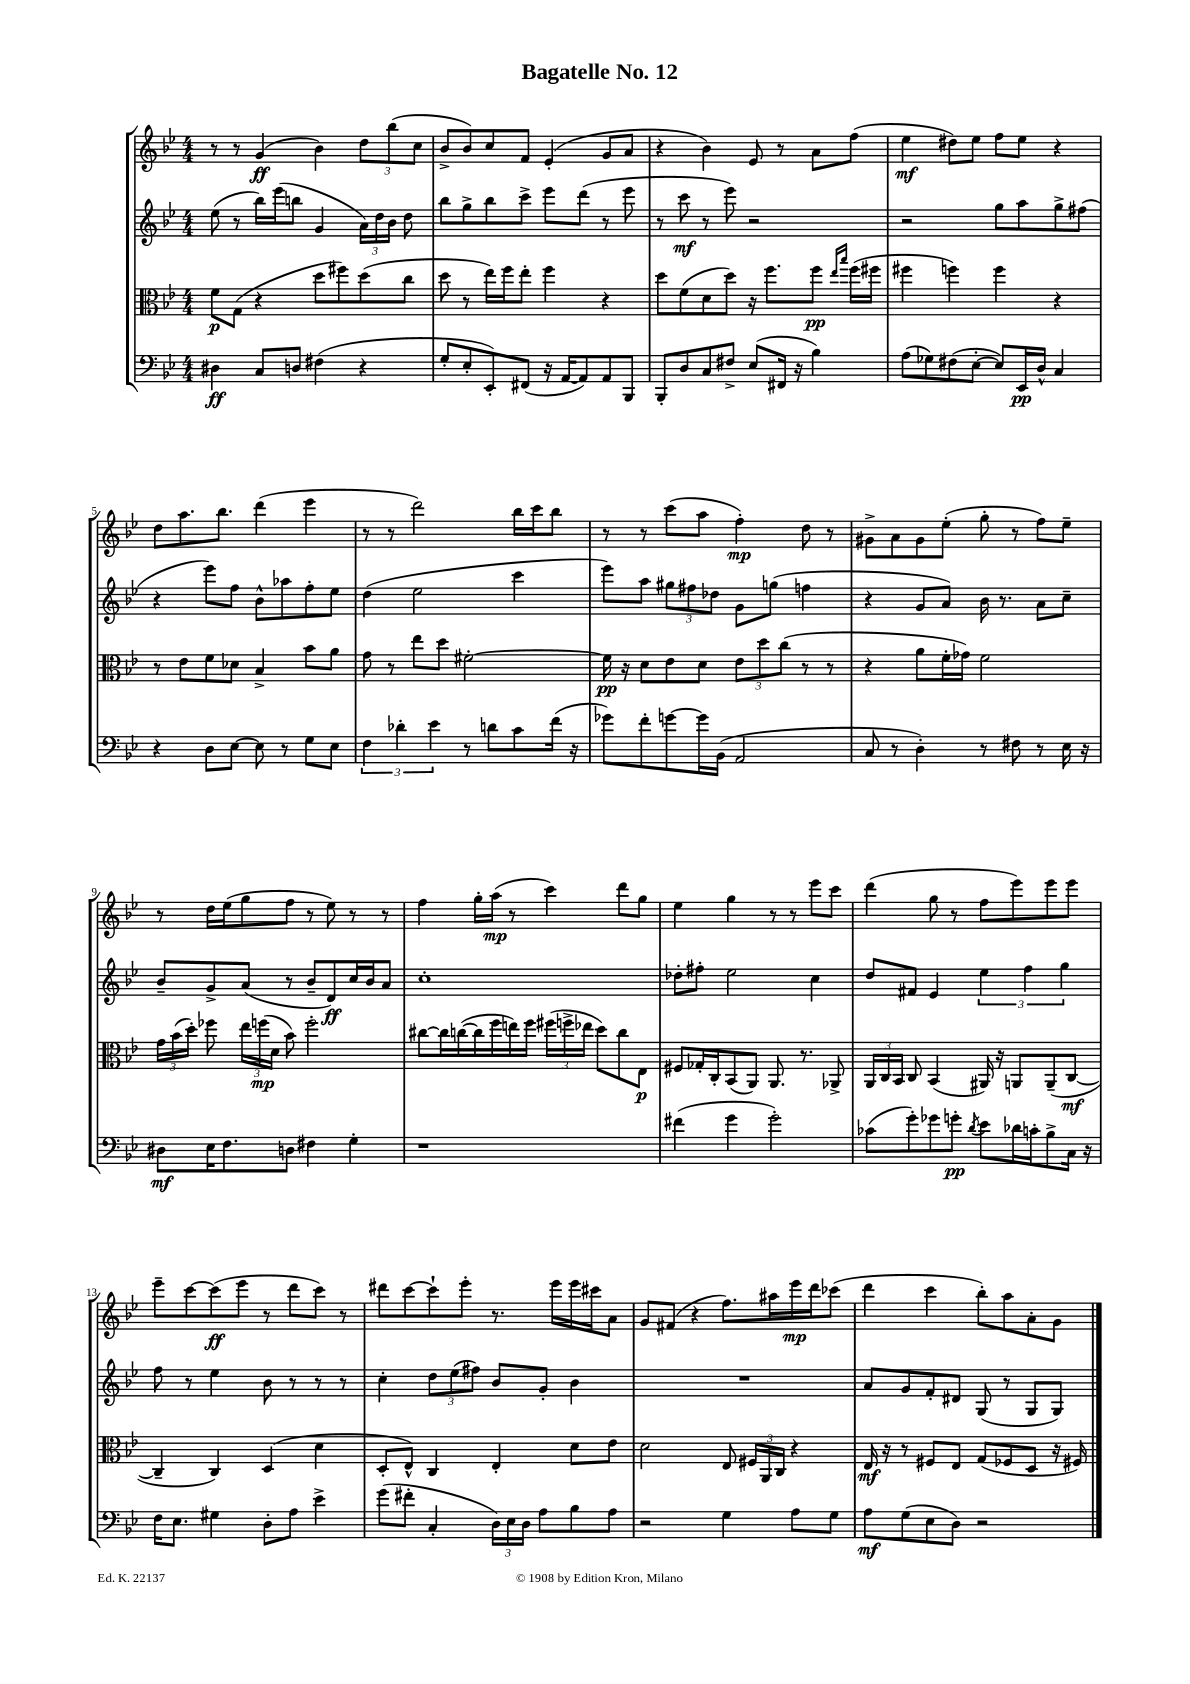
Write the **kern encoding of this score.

**kern	**kern	**kern	**kern
*staff4	*staff3	*staff2	*staff1
*clefF4	*clefC3	*clefG2	*clefG2
*k[b-e-]	*k[b-e-]	*k[b-e-]	*k[b-e-]
*M4/4	*M4/4	*M4/4	*M4/4
4D#\	8f\L	(8ee-\	8r
.	(8G\J	8r	8r
8C/L	4r	16bb-\LL)	(4g/
.	.	(16eee-\J	.
8D/J	.	8bb\J	.
(4F#\	8dd\L	4g/	4b-\)
.	8ff#\)	.	.
4r	(8dd\	24a\LL)	12dd\L
.	.	24dd\	.
.	.	24b-\JJ	(12bb-\
.	8cc\J	8dd\	.
.	.	.	12cc\J
=	=	=	=
8G'/L	8dd\	8bb-\L	8b-^/L
8E-'/	8r	8gg^\	8b-/)
8EE-'/)	16ee-\LL)	8bb-\	8cc/
.	16ff\J	.	.
(8FF#/J	8ee-'\J	8ccc^\J	8f/J
16r	4ff\	8eee-\L	(4e-'/
[16AA/LK	.	.	.
8AA/])	.	(8ddd\J	.
8AA/	4r	8r	8g/L
8BBB-/J	.	8eee-\	8a/J
=	=	=	=
8BBB-'/L	8dd\L	8r	4r
8D/	(8f\	8ccc\	.
8C/	8d\	8r	4b-\)
8F#^/J	8dd\J)	8eee-\)	.
(8E-/L	16r	2r	8e-/
.	8.ff\L	.	.
16FF#/Jk	.	.	8r
16r	.	.	.
4B-\)	8ff\J	.	8a\L
.	16qqee-/LL	.	.
.	16qqbb-/JJ	.	.
.	(16ff\LL	.	(8ff\J
.	16ff#\JJ	.	.
=	=	=	=
(8A\L	4ff#\	2r	4ee-\
8G-\)	.	.	.
(8F#\	4ff\)	.	8dd#\L)
[8E-'\J	.	.	8ee-\J
8E-/]L)	4ff\	8gg\L	8ff\L
16EE-/L	.	8aa\	8ee-\J
16D^^/JJ	.	.	.
4C/	4r	8gg^\	4r
.	.	(8ff#\J	.
=	=	=	=
4r	8r	4r	8dd\L
.	8e-\L	.	8.aa\
8D\L	8f\	8eee-\L)	.
.	.	.	8.bb-\J
[8E-\J	8d-\J	8ff\J	.
8E-\]	4B-^/	8b-^^\L	(4ddd\
8r	.	8aa-\	.
8G\L	8b-\L	8ff'\	4eee-\
8E-\J	8a\J	8ee-\J	.
=	=	=	=
6F\	8g\	(4dd\	8r
.	8r	.	8r
6d-'\	.	.	.
.	8ee-\L	2ee-\	2ddd\)
6e-\	.	.	.
.	8dd\J	.	.
8r	[2f#'\	.	.
8d\L	.	.	.
8c\	.	4ccc\	16bb-\LL
.	.	.	16ccc\J
(16f\Jk	.	.	8bb-\J
16r	.	.	.
=	=	=	=
8g-\L)	16f#\]	8eee-\L)	8r
.	16r	.	.
8f'\	8d\L	8aa\J	8r
[8g\	8e-\	12gg#\L	(8ccc\L
.	.	12ff#\	.
16g\]L	8d\J	.	8aa\J
.	.	12dd-\J	.
(16BB-\JJ	.	.	.
2AA/	12e-\L	8g\L	4ff'\)
.	12dd\	.	.
.	.	(8gg\J	.
.	(12cc\J	.	.
.	8r	4ff\	8dd\
.	8r	.	8r
=	=	=	=
8C/	4r	4r	8g#^\L
8r	.	.	8a\
4D'\)	8a\L	8g/L	8g#\
.	16f'\L	8a/J)	(8ee-'\J
.	16g-\JJ)	.	.
8r	2f\	16b-\	8gg'\
.	.	8.r	.
8F#\	.	.	8r
8r	.	8a\L	8ff\L)
16E-\	.	8cc~\J	8ee-~\J
16r	.	.	.
=	=	=	=
8D#\L	24g\LL	8b-~/L	8r
.	(24b-\	.	.
.	24dd'\JJ)	.	.
16E-\K	8ff-\	8g^/	16dd\LL
8.F\	.	.	(16ee-\J
.	24ee-\LL	(8a/J	8gg\
.	(24ff\	.	.
.	24d\JJ	.	.
8D\J	8b-\)	8r	8ff\J
4F#\	2ff'\	8b-~/L	8r
.	.	8d/)	8ee-\)
4G'\	.	16cc/L	8r
.	.	16b-/J	.
.	.	8a/J	8r
=	=	=	=
1r	[8cc#\L	1cc'	4ff\
.	16cc#\]L	.	.
.	([16cc\	.	.
.	16cc\]	.	16gg'\LL
.	16ff\	.	(16aa\JJ
.	16ee\)	.	8r
.	16ff\JJ	.	.
.	(24ff#\LL	.	4ccc\)
.	24ff^\	.	.
.	24ee-\JJ	.	.
.	8dd\L)	.	.
.	8cc\	.	8ddd\L
.	8E-\J	.	8gg\J
=	=	=	=
(4f#\	8F#/L	8dd-'\L	4ee-\
.	16G-'/L	8ff#'\J	.
.	16C'/J	.	.
4g\	(8BB-/	2ee-\	4gg\
.	8AA/J)	.	.
2g'\)	8.AA/	.	8r
.	.	.	8r
.	8.r	.	.
.	.	4cc\	8eee-\L
.	8AA-^/	.	8ccc\J
=	=	=	=
(8c-\L	24AA/LL	8dd/L	(4ddd\
.	24C/	.	.
.	24BB-/JJ	.	.
8g'\)	8C/	8f#/J	.
8g-\	(4BB-/	4e-/	8gg\
8g'\J	.	.	8r
8qd/	.	.	.
8e-\L	16AA#/)	6ee-\	8ff\L
.	16r	.	.
16d-\L	8AA/L	.	8eee-\)
.	.	6ff\	.
16c'\J	.	.	.
8B-^\	(8AA~/	.	8eee-\
.	.	6gg\	.
16C\Jk	[8C/J	.	8eee-\J
16r	.	.	.
=	=	=	=
16F\LK	4C~/]	8ff\	8eee-~\L
8.E-\J	.	.	.
.	.	8r	[8ccc\
4G#\	4C/)	4ee-\	(8ccc\]
.	.	.	8eee-\J
8D'\L	(4D/	8b-\	8r
8A\J	.	8r	8ddd\L
4e-^\	4d\	8r	8ccc\J)
.	.	8r	8r
=	=	=	=
(8g\L	8D'/L	4cc'\	8ddd#\L
8f#'\J	8E-^^/J)	.	[8ccc\
4C'/	4C/	12dd\L	8ccc`\]
.	.	(12ee-\	.
.	.	.	8eee-'\J
.	.	12ff#\J)	.
24D\LL)	4E-'/	8b-/L	8.r
24E-\	.	.	.
24D\JJ	.	.	.
8A\L	.	8g'/J	.
.	.	.	16eee-\LL
8B-\	8d\L	4b-\	16eee-\
.	.	.	16ccc#\J
8A\J	8e-\J	.	8a\J
=	=	=	=
2r	2d\	1r	8g/L
.	.	.	(8f#/J
.	.	.	4r
4G\	8E-/	.	8.ff\L)
.	24F#/LL	.	.
.	24AA/	.	.
.	.	.	16aa#\L
.	24C/JJ	.	.
8A\L	4r	.	16eee-\
.	.	.	16ddd\J
8G\J	.	.	(8ccc-\J
=	=	=	=
8A\L	16E-/	8a/L	4ddd\
.	16r	.	.
(8G\	8r	8g/	.
8E-\	8F#/L	8f'/	4ccc\
8D\J)	8E-/J	8d#/J	.
2r	(8G/L	(8G/	8bb-'\L)
.	8F-/	8r	8aa\
.	8D/J	8G/L	8a'\
.	16r	8G/J)	8g\J
.	16F#/)	.	.
==	==	==	==
*-	*-	*-	*-
